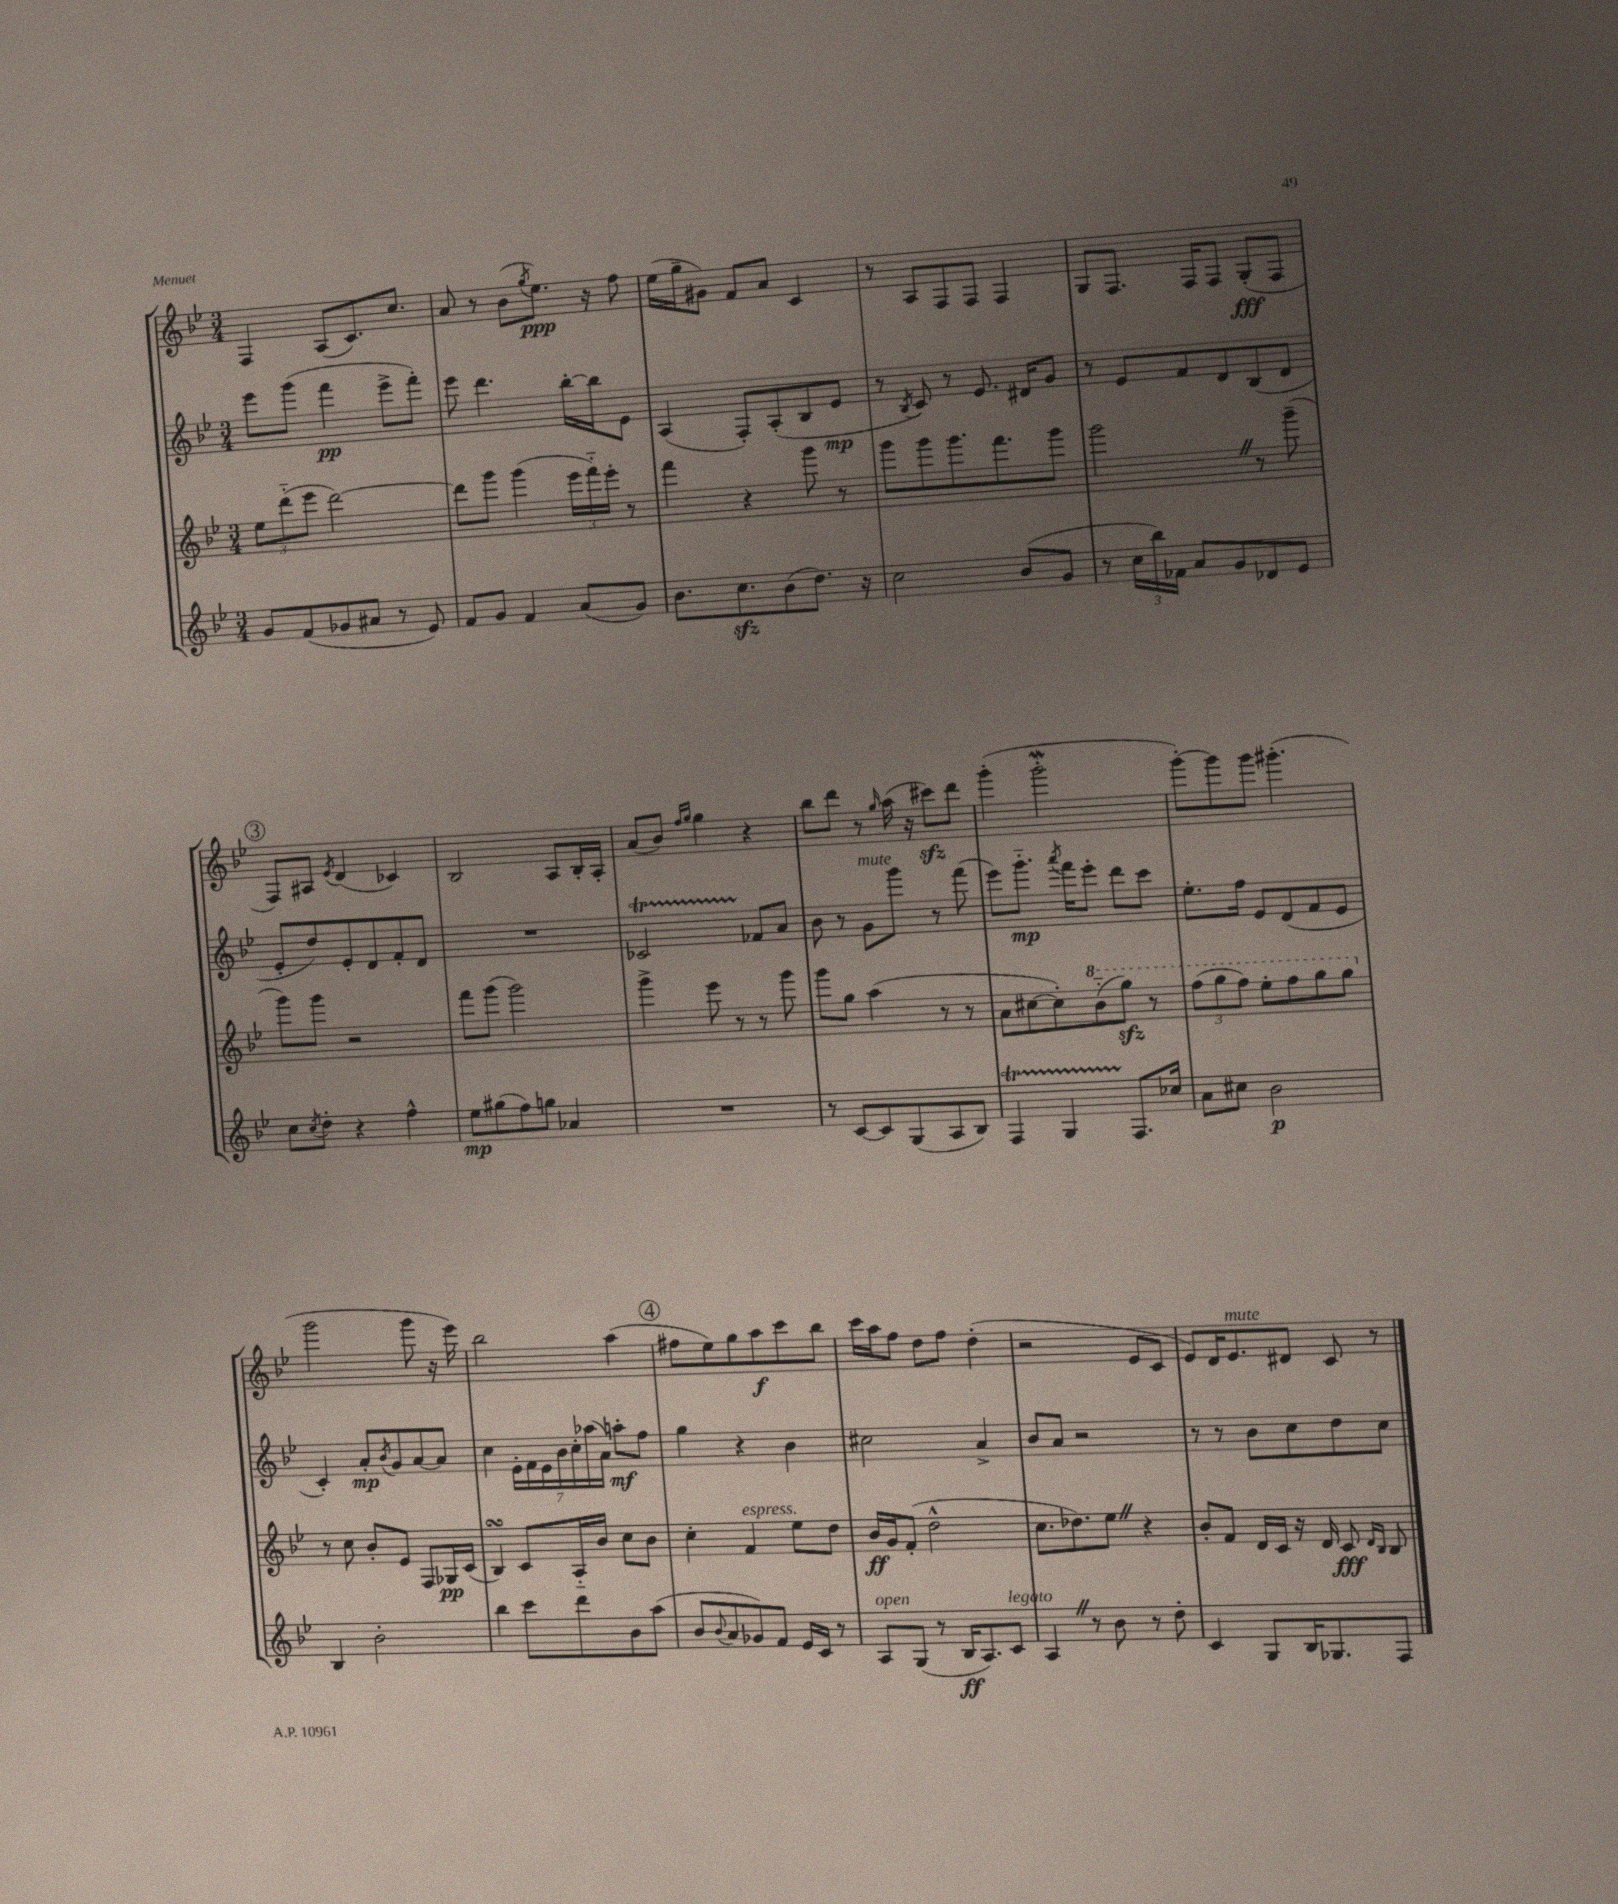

**kern	**dynam	**kern	**dynam	**kern	**dynam	**kern	**dynam
*part4	*part4	*part3	*part3	*part2	*part2	*part1	*part1
*staff4	*staff4	*staff3	*staff3	*staff2	*staff2	*staff1	*staff1
*clefG2	*	*clefG2	*	*clefG2	*	*clefG2	*
*k[b-e-]	*	*k[b-e-]	*	*k[b-e-]	*	*k[b-e-]	*
*M3/4	*	*M3/4	*	*M3/4	*	*M3/4	*
=14	=14	=14	=14	=14	=14	=14	=14
8g/L	.	12ee-\L	.	8eee-\L	.	4F/	.
.	.	(12ddd\	.	.	.	.	.
(8f/	.	.	.	(8ggg\J	.	.	.
.	.	12eee-\J	.	.	.	.	.
8g-X/	.	[2ddd\)	.	4fff\	pp	(8A/L	.
8a#X/J	.	.	.	.	.	8.c/)	.
8r	.	.	.	8eee-^\L	.	.	.
.	.	.	.	.	.	8.cc/J	.
8e-/)	.	.	.	8fff'\J)	.	.	.
=15	=15	=15	=15	=15	=15	=15	=15
8f/L	.	8ddd\L]	.	8eee-\	.	8a/	.
8g/J	.	8ggg\J	.	4.ddd\	.	8r	.
4f/	.	(4ggg\	.	.	.	(8b-\L	.
.	.	.	.	.	.	8qgg/	.
.	.	.	.	.	.	8.ee-\J)	ppp
(8a/L	.	24eee-\LL	.	[16bb-'\LL	.	.	.
.	.	24fff\)	.	.	.	.	.
.	.	.	.	16bb-\J]	.	16r	.
.	.	24eee-'\JJ	.	.	.	.	.
8g/J)	.	8r	.	8e-\J	.	8ff\	.
=16	=16	=16	=16	=16	=16	=16	=16
8.b-\L	.	4fff\	.	(4A/	.	(16ee-\LL	.
.	.	.	.	.	.	16gg~\J	.
.	.	.	.	.	.	8g#X\J)	.
8.cczz\	.	.	.	.	.	.	.
.	.	4r	.	8F'/L)	.	8f/L	.
(8b-\	.	.	.	(8A'/	.	8a/J	.
8.dd\J)	.	8ggg\	.	8B-/	.	4c/	.
.	.	8r	.	8e-/J	mp	.	.
16r	.	.	.	.	.	.	.
=17	=17	=17	=17	=17	=17	=17	=17
2cc\	.	8ggg\L	.	8r	.	8r	.
.	.	.	.	8qB-/	.	.	.
.	.	8ggg\	.	8c/)	.	8A/L	.
.	.	8.ggg\	.	8r	.	8F/	.
.	.	.	.	8.e-/	.	8F/J	.
.	.	8.fff\	.	.	.	.	.
(8b-/L	.	.	.	.	.	4F/	.
.	.	.	.	16d#X/KL	.	.	.
8g/J	.	8ggg\J	.	8g/J	.	.	.
=18	=18	=18	=18	=18	=18	=18	=18
8r	.	2gggZ\	.	8r	.	8G/L	.
24cc\LL	.	.	.	8e-/L	.	8.F/J	.
24bb-\)	.	.	.	.	.	.	.
24f-X\JJ	.	.	.	.	.	.	.
8a/L	.	.	.	8f/	.	.	.
.	.	.	.	.	.	16F/KL	.
8g/	.	.	.	8d/	.	8F/J	.
8d-X/	.	8r	.	(8B-/	.	(8G'/L	fff
8e-/J	.	(8ggg~\	.	8d/J	.	8F/J	.
!!LO:LB:g=z
!!LO:REH:place=s1:t=3
=19	=19	=19	=19	=19	=19	=19	=19
8cc\L	.	8ggg\L)	.	8e-'/L	.	8F/L)	.
8qcc/	.	.	.	.	.	.	.
8dd'\J	.	8ggg\J	.	8dd/)	.	8A#X/J	.
.	.	.	.	.	.	8qe-/	.
4r	.	2r	.	8e-'/	.	(4d/	.
.	.	.	.	8d/	.	.	.
4ff^^\	.	.	.	8f'/	.	4c-X/)	.
.	.	.	.	8d/J	.	.	.
=20	=20	=20	=20	=20	=20	=20	=20
8ee-\L	mp	8fff\L	.	2.r	.	2B-/	.
(8gg#X\	.	(8ggg\J	.	.	.	.	.
8ff\)	.	2ggg\)	.	.	.	.	.
8ggn\J	.	.	.	.	.	.	.
4a-X/	.	.	.	.	.	8A/L	.
.	.	.	.	.	.	16B-'/L	.
.	.	.	.	.	.	16A'/JJ	.
=21	=21	=21	=21	=21	=21	=21	=21
2.r	.	4ggg^\	.	2c-XT/	.	(8a/L	.
.	.	.	.	.	.	8b-/J)	.
.	.	.	.	.	.	16qqff/LL	.
.	.	.	.	.	.	16qqgg/JJ	.
.	.	8eee-\	.	.	.	4gg\	.
.	.	8r	.	.	.	.	.
.	.	8r	.	8f-X/L	.	4r	.
.	.	8ggg\	.	8a/J	.	.	.
=22	=22	=22	=22	=22	=22	=22	=22
8r	.	8ggg\L	.	8b-\	.	8bb-\L	.
[8c/L	.	8gg\J	.	8r	.	8ddd\J	.
!	!	!	!	!LO:TX:a:i:t=mute	!	!	!
8c/]	.	(4aa\	.	8g\L	.	8r	.
.	.	.	.	.	.	16qqgg/	.
(8G/	.	.	.	8ggg\J	.	(16aa\	.
.	.	.	.	.	.	16r	.
8A/	.	8r	.	8r	.	8ccc#Xzz\L)	.
8B-/J)	.	8r	.	(8fff\	.	8ddd\J	.
=23	=23	=23	=23	=23	=23	=23	=23
4FT/	.	8a\L	.	8eee-\L)	.	(4ggg'\	.
.	.	[8cc#X\	.	8.ggg\J	mp	.	.
4GTTT/	.	8cc#'\])	.	.	.	2gggW'\	.
.	.	.	.	8qaaa/	.	.	.
.	.	.	.	16fff\KL	.	.	.
*	*	*8va	*	*	*	*	*
.	.	(8bb-\	.	8eee-'\J	.	.	.
8.F/L	.	8gggzz\J)	.	8ddd\L	.	.	.
.	.	8r	.	8ccc\J	.	.	.
16cc-X/Jk	.	.	.	.	.	.	.
=24	=24	=24	=24	=24	=24	=24	=24
8a\L	.	(12fff\L	.	8.ee-'\L	.	[8ggg'\L)	.
.	.	12ggg\	.	.	.	.	.
8cc#X\J	.	.	.	.	.	8ggg\]	.
.	.	12fff\J)	.	.	.	.	.
.	.	.	.	16ff\Jk	.	.	.
2b-\	p	8eee-'\L	.	8e-/L	.	8ggg\J	.
.	.	8fff\	.	(8d/	.	(4.ggg#X'\	.
.	.	8ggg\	.	8f/	.	.	.
.	.	8ggg\J	.	8e-/J	.	.	.
!!LO:LB:g=z
=25	=25	=25	=25	=25	=25	=25	=25
*	*	*X8va	*	*	*	*	*
4B-/	.	8r	.	4c'/)	.	2ggg\	.
.	.	8cc\	.	.	.	.	.
2b-'\	.	8b-'/L	.	8a'/L	mp	.	.
.	.	.	.	8qb-/	.	.	.
.	.	8e-/J	.	8g/	.	.	.
.	.	8F/L	.	[8a/	.	8ggg\	.
.	.	16G-X/L	pp	8a/J]	.	16r	.
.	.	(16c/JJ	.	.	.	16eee-\)	.
=26	=26	=26	=26	=26	=26	=26	=26
4bb-\	.	4B-sSSs/)	.	4cc\	.	2bb-\	.
8ccc\L	.	8c/L	.	28e-'\LL	.	.	.
.	.	.	.	28f\	.	.	.
.	.	.	.	28e-\	.	.	.
.	.	.	.	28b-\	.	.	.
8ddd\	.	16A/L	.	.	.	.	.
.	.	.	.	28cc'\	.	.	.
.	.	.	.	(28aa-X\	.	.	.
.	.	16b-/JJ	.	.	.	.	.
.	.	.	.	28a\JJ)	.	.	.
8b-\	.	8cc\L	.	8aan'\L	mf	(4aa\	.
(8aa\J	.	8b-\J	.	8ff\J	.	.	.
!!LO:REH:place=s1:t=4
=27	=27	=27	=27	=27	=27	=27	=27
8b-/L	.	4cc'\	.	4gg\	.	8ff#X\L	.
8qqb-/	.	.	.	.	.	.	.
8a/	.	.	.	.	.	8ee-\)	.
!	!	!LO:TX:a:i:t=espress.	!	!	!	!	!
8g-X/)	.	4f/	.	4r	.	8gg\	.
8f/J	.	.	.	.	.	8aa\	f
16e-/LL	.	8ee-\L	.	4b-\	.	8ccc\	.
16c/JJ	.	.	.	.	.	.	.
8r	.	8dd\J	.	.	.	8bb-\J	.
=28	=28	=28	=28	=28	=28	=28	=28
!LO:TX:a:i:t=open	!	!	!	!	!	!	!
8A/L	.	16b-/LL	ff	2cc#X\	.	16ccc\LL	.
.	.	16g/J	.	.	.	16aa\J	.
(8G/J	.	(8f'/J	.	.	.	8ff\J	.
8r	.	2dd^^\	.	.	.	8dd\L	.
16B-/KL	ff	.	.	.	.	8ff\J	.
8.A/)	.	.	.	.	.	.	.
.	.	.	.	4a^/	.	(4dd'\	.
!LO:TX:a:i:t=legato	!	!	!	!	!	!	!
8c/J	.	.	.	.	.	.	.
=29	=29	=29	=29	=29	=29	=29	=29
4AZ/	.	8.cc\L	.	8b-/L	.	2r	.
.	.	.	.	8a/J	.	.	.
.	.	8.dd-X\)	.	.	.	.	.
8r	.	.	.	2r	.	.	.
8b-\	.	8ee-Z\J	.	.	.	.	.
8r	.	4r	.	.	.	8e-/L	.
8dd'\	.	.	.	.	.	8c/J	.
=30	=30	=30	=30	=30	=30	=30	=30
4c/	.	8b-'/L	.	8r	.	8e-/L)	.
.	.	8f/J	.	8r	.	16d/K	.
!	!	!	!	!	!	!LO:TX:a:i:t=mute	!
.	.	.	.	.	.	8.e-/	.
8G/L	.	16d/LL	.	8b-\L	.	.	.
.	.	16c/JJ	.	.	.	.	.
16B-/K	.	16r	.	8cc\	.	8d#X/J	.
8.G-X/	.	16d/	.	.	.	.	.
.	.	8c/	fff	8dd\	.	8c/	.
.	.	16qqd/LL	.	.	.	.	.
.	.	16qqB-/JJ	.	.	.	.	.
8F/J	.	8B-/	.	8cc\J	.	8r	.
==	==	==	==	==	==	==	==
*-	*-	*-	*-	*-	*-	*-	*-
